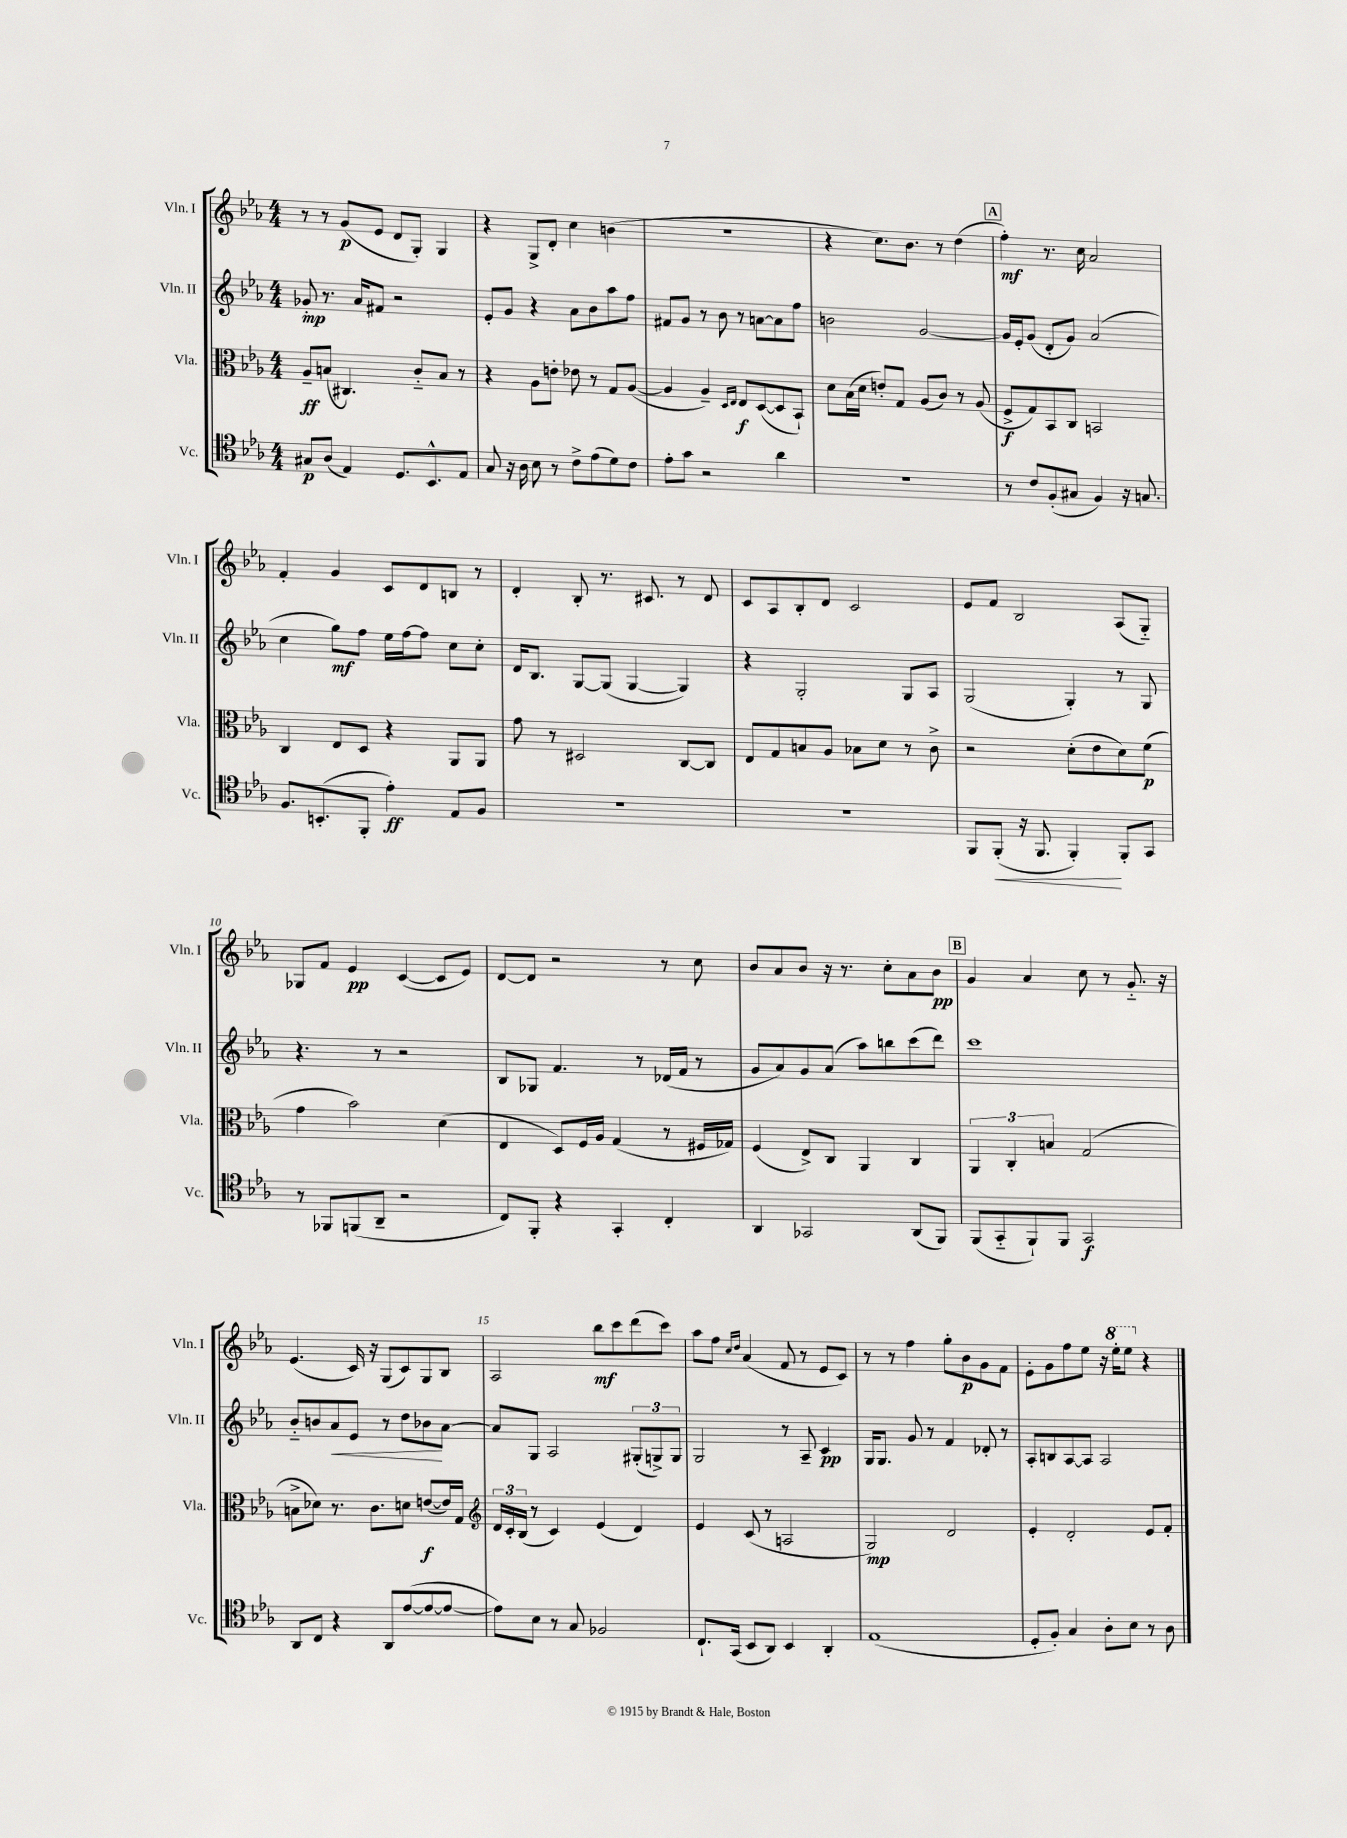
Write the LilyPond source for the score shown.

<<
\new StaffGroup <<
\new Staff = "s0" \with { instrumentName = "Vln. I" shortInstrumentName = "Vln. I" } {
    \clef treble \key ees \major \numericTimeSignature \time 4/4
    r8 r8 g'8\p( ees'8 d'8 g8-.) g4 |
    r4 g8-> d'8-. c''4 b'4( |
    R1 |
    r4 c''8.) bes'8. r8 d''4( |
    \mark \markup { \box "A" } f''4-.\mf) r8. c''16 aes'2 |
    f'4-. g'4 c'8 d'8 b8 r8 |
    d'4-. bes8-. r8. cis'8. r8 d'8 |
    c'8 aes8 bes8-. d'8 c'2 |
    ees'8 f'8 bes2 aes8( g8-_) |
    ges8 f'8 ees'4\pp c'4~( c'8 ees'8) |
    d'8~ d'8 r2 r8 c''8 |
    bes'8 aes'8 bes'8 r16 r8. c''8-. aes'8 bes'8\pp |
    \mark \markup { \box "B" } g'4 aes'4 c''8 r8 g'8.-_ r16 |
    ees'4.( c'16) r16 g8( c'8) g8 bes8 |
    aes2 bes''8\mf c'''8 d'''8( c'''8) |
    aes''8 f''8 \grace { c''16 d''16 } aes'4( f'8 r8 ees'8 c'8) |
    r8 r8 f''4 g''8-. bes'8\p g'8 f'8 |
    ees'8-. g'8 f''8 ees''8 r16 \ottava #1 ees'''16-. ees'''8 \ottava #0 r4 \bar "|." |
}
\new Staff = "s1" \with { instrumentName = "Vln. II" shortInstrumentName = "Vln. II" } {
    \clef treble \key ees \major \numericTimeSignature \time 4/4
    ges'8-.\mp r8. aes'16 fis'8 r2 |
    ees'8-. g'8 r4 aes'8 bes'8 aes''8 f''8 |
    fis'8 g'8 r8 bes'8 r8 a'8~ a'8 f''8 |
    b'2 g'2~ |
    \mark \markup { \box "A" } g'16 ees'16-. g'8( d'8-. g'8) aes'2( |
    c''4 g''8\mf) f''8 ees''16 f''16~ f''8 c''8 c''8-. |
    d'16 bes8. g8~ g8( g4~ g4) |
    r4 g2-. g8 aes8 |
    g2( g4-.) r8 g8 |
    r4. r8 r2 |
    bes8 ges8 f'4. r8 des'16( f'16 r8 |
    g'8 aes'8) g'8 aes'8( aes''8) b''8 c'''8( d'''8) |
    \mark \markup { \box "B" } c'''1 |
    bes'8-_ b'8 aes'8\< ees'8 r8 d''8 bes'8\! aes'8~ |
    aes'8 g8 aes2 \tuplet 3/2 { gis8-.( g8->) g8 } |
    g2 r8 aes8-- c'4\pp |
    g16 g8. g'8 r8 f'4 des'8-. r8 |
    aes8-. b8 aes8~ aes8 aes2 \bar "|." |
}
\new Staff = "s2" \with { instrumentName = "Vla." shortInstrumentName = "Vla." } {
    \clef alto \key ees \major \numericTimeSignature \time 4/4
    aes8--\ff b8( cis4.) c'8-_ b8 r8 |
    r4 aes8 e'8-. ees'8 r8 g8 aes8~( |
    aes4 aes4--) \grace { d16 ees16 } ees8\f d8~( d8 bes,8-!) |
    d'8 bes16( d'16 e'8-.) g8 aes8( c'8) r8 aes8( |
    \mark \markup { \box "A" } f8->\f g8) bes,8 c8 b,2 |
    c4 ees8 d8 r4 aes,8 aes,8 |
    g'8 r8 dis2 c8~ c8 |
    ees8 g8 b8 aes8 bes8 d'8 r8 c'8-> |
    r2 d'8-.( ees'8 d'8) f'8\p( |
    g'4 bes'2) d'4( |
    ees4 d8) f16 aes16 g4( r8 fis16 ges16) |
    f4( ees8->) c8 aes,4 c4 |
    \mark \markup { \box "B" } \tuplet 3/2 { aes,4 c4-. b4 } g2( |
    b8-> des'8) r8. c'8. d'8 e'8~\f( e'16) g16 |
    \clef treble \tuplet 3/2 { d'16 c'16-. bes16( } r8 c'4) ees'4( d'4) |
    ees'4 c'8( r8 a2 |
    g2\mp) d'2 |
    ees'4-. d'2-. ees'8 f'8-. \bar "|." |
}
\new Staff = "s3" \with { instrumentName = "Vc." shortInstrumentName = "Vc." } {
    \clef tenor \key ees \major \numericTimeSignature \time 4/4
    gis8\p aes8( ees4) d8. bes,8.-^ ees8 |
    g8 r16 aes16 bes8 r8 c'8-> ees'8( d'8) c'8 |
    ees'8-. g'8 r2 aes'4 |
    R1 |
    \mark \markup { \box "A" } r8 c'8 f8-.( gis8 f4) r16 g8. |
    f8. b,8.-.( f,8-. ees'4-.\ff) ees8 f8 |
    R1 |
    R1 |
    f,8 f,8-.\<( r16 f,8. f,4-.\!) f,8-. g,8 |
    r8 fes,8 f,8( aes,8-- r2 |
    c8) f,8-. r4 g,4-. c4-. |
    aes,4 ges,2 aes,8( f,8) |
    \mark \markup { \box "B" } f,8( g,8-_ f,8-!) f,8 g,2\f |
    aes,8 c8 r4 aes,8 ees'8~( ees'8~ ees'8~ |
    ees'8) bes8 r8 g8 fes2 |
    c8.-! g,16( bes,8 aes,8) bes,4 aes,4-. |
    ees1( |
    d8-. f8-.) g4 aes8-. bes8 r8 aes8 \bar "|." |
}
>>
>>
\layout { \context { \Score \override BarNumber.break-visibility = ##(#f #t #t) barNumberVisibility = #(every-nth-bar-number-visible 5) } }
